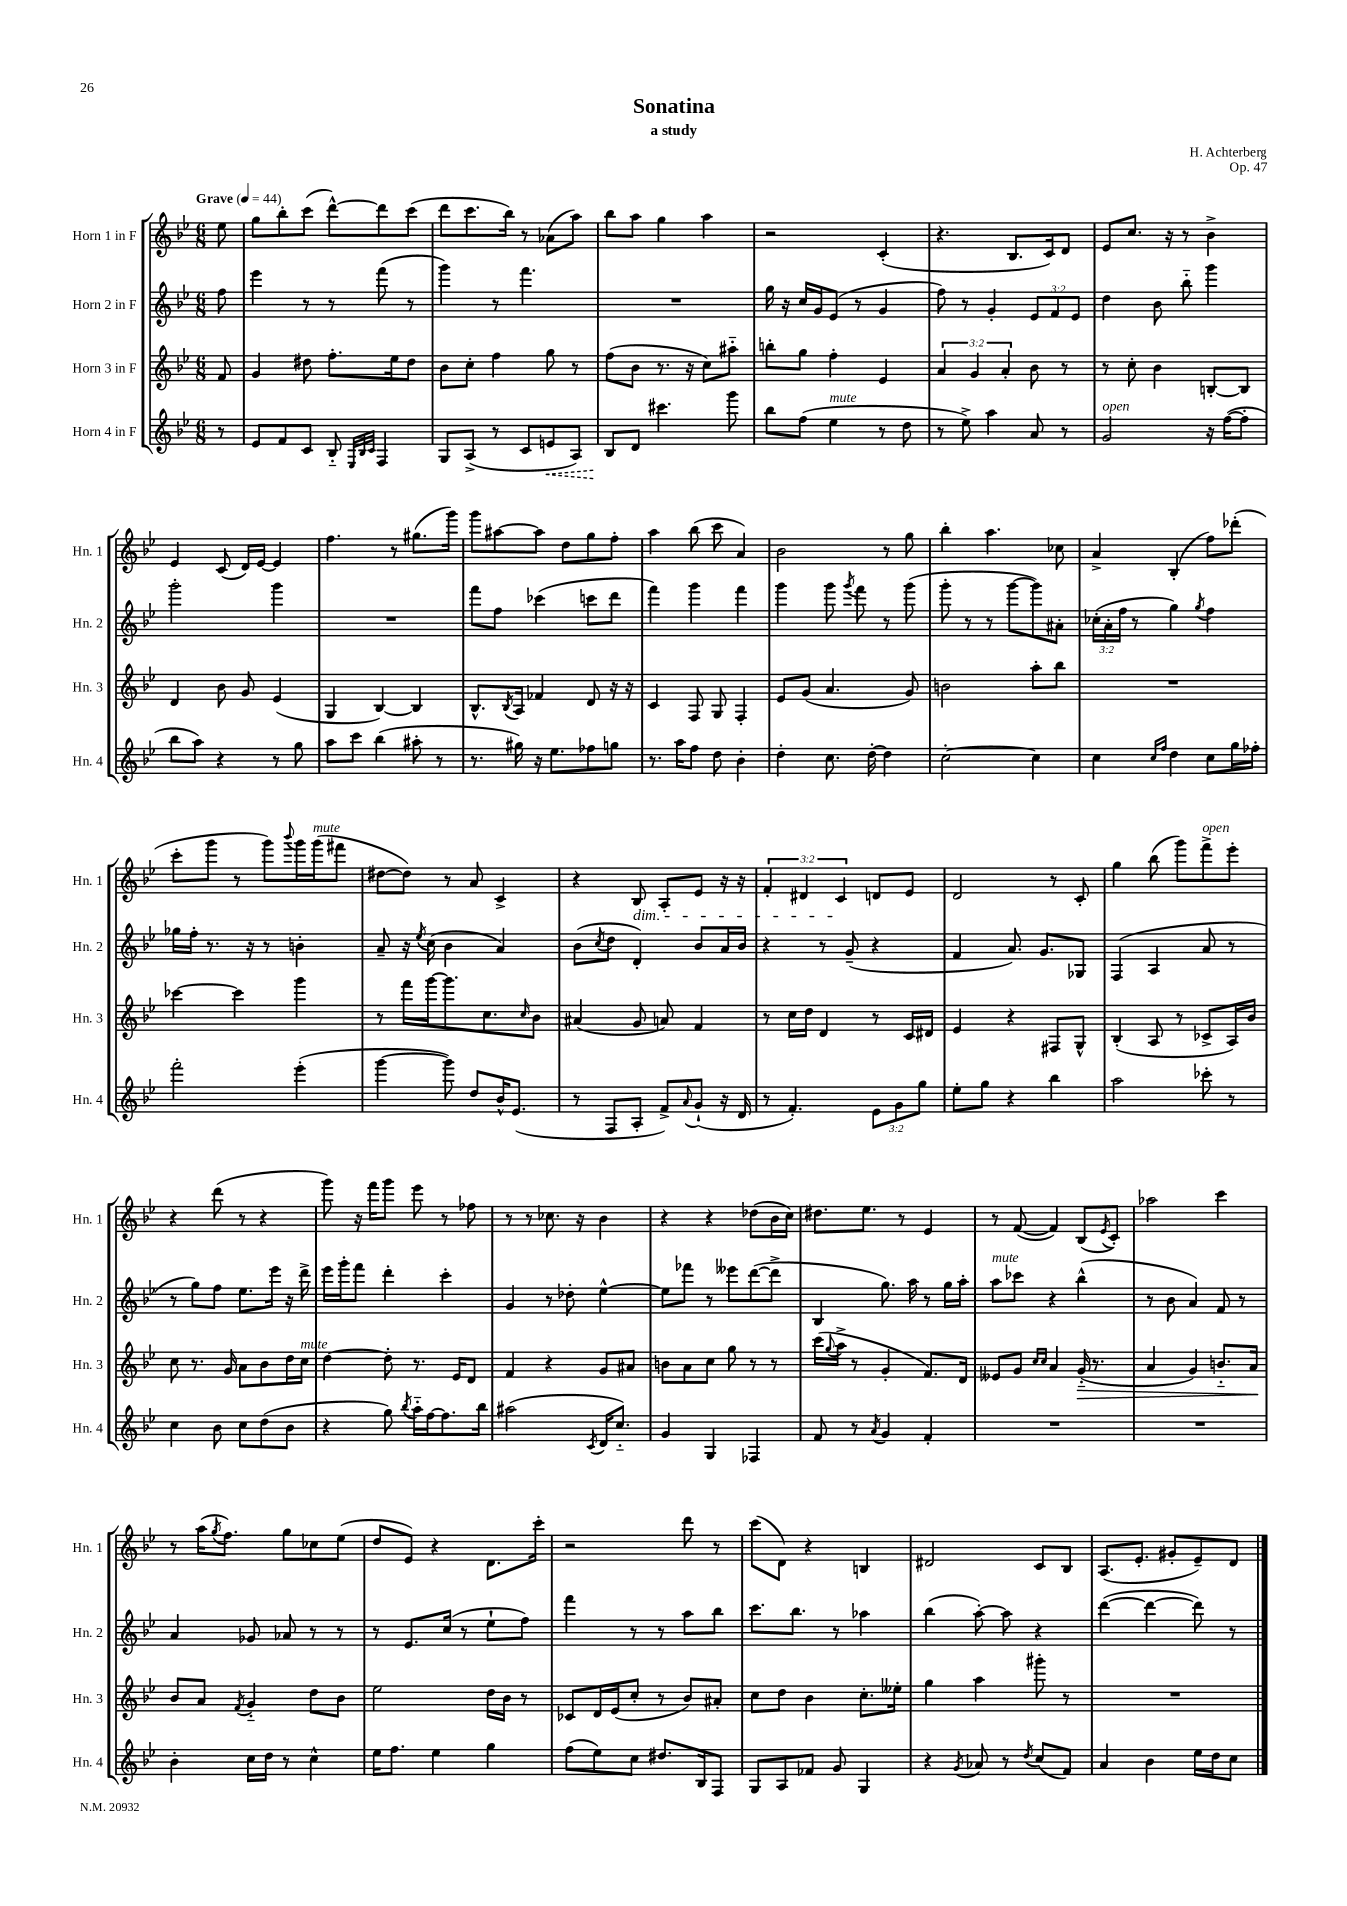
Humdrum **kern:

**kern	**dynam	**kern	**dynam	**kern	**kern
*part4	*part4	*part3	*part3	*part2	*part1
*staff4	*staff4	*staff3	*staff3	*staff2	*staff1
*I"Horn 4 in F	*	*I"Horn 3 in F	*	*I"Horn 2 in F	*I"Horn 1 in F
*I'Hn. 4	*	*I'Hn. 3	*	*I'Hn. 2	*I'Hn. 1
*clefG2	*	*clefG2	*	*clefG2	*clefG2
*k[b-e-]	*	*k[b-e-]	*	*k[b-e-]	*k[b-e-]
*M6/8	*	*M6/8	*	*M6/8	*M6/8
*MM44	*	*MM44	*	*MM44	*MM44
=	=	=	=	=	=
!	!	!	!	!	!LO:TX:a:B:t=Grave
8r	.	8f/	.	8ff\	8ee-\
=1	=1	=1	=1	=1	=1
8e-/L	.	4g/	.	4eee-\	8gg\L
8f/	.	.	.	.	8bb-'\
8c/J	.	8dd#X\	.	8r	(8ccc\J
8B-/	.	8.ff'\L	.	8r	[8ddd^^\L)
32qqE-/LLL	.	.	.	.	.
32qqB-/	.	.	.	.	.
32qqc/JJJ	.	.	.	.	.
4F/	.	.	.	(8fff\	8ddd\]
.	.	16ee-\k	.	.	.
.	.	8dd#\J	.	8r	(8ccc\J
=2	=2	=2	=2	=2	=2
8G/L	.	8b-\L	.	4ggg\)	8ddd\L
(8A^/J	.	8cc'\J	.	.	8.ccc\
8r	.	4ff\	.	8r	.
.	.	.	.	.	16bb-\Jk)
8c/L	.	.	.	4.fff\	8r
!	!LO:HP:b	!	!	!	!
8en/	<	8gg\	.	.	(8a-X\L
8A/J)	.	8r	.	.	8aa\J)
=3	=3	=3	=3	=3	=3
8B-/L	.	(8ff\L	.	2.r	8bb-\L
8d/J	[	8b-\J	.	.	8aa\J
4.ccc#X\	.	8.r	.	.	4gg\
.	.	16r	.	.	.
.	.	8cc\L)	.	.	4aa\
8ggg\	.	8aa#X\J	.	.	.
=4	=4	=4	=4	=4	=4
8bb-\L	.	8bbn'\L	.	16gg\	2r
.	.	.	.	16r	.
(8ff\J	.	8gg\J	.	16cc/LL	.
.	.	.	.	16g/J	.
!LO:TX:a:i:t=mute	!	!	!	!	!
4ee-\	.	4ff'\	.	(8e-/J	.
.	.	.	.	8r	.
8r	.	4e-/	.	4g/	(4c'/
8dd\	.	.	.	.	.
=5	=5	=5	=5	=5	=5
8r	.	6a/	.	8ff\)	4.r
8ee-^\)	.	.	.	8r	.
.	.	6g/	.	.	.
4aa\	.	.	.	4g'/	.
.	.	6a'/	.	.	.
.	.	.	.	.	8.B-/L
8a/	.	8b-\	.	12e-/L	.
.	.	.	.	.	16c/k)
.	.	.	.	12f/	.
8r	.	8r	.	.	8d/J
.	.	.	.	12e-/J	.
=6	=6	=6	=6	=6	=6
!LO:TX:a:i:t=open	!	!	!	!	!
2g/	.	8r	.	4dd\	8e-/L
.	.	8cc'\	.	.	8.cc/J
.	.	4b-\	.	8b-\	.
.	.	.	.	.	16r
.	.	.	.	8bb-\	8r
16r	.	[8Bn'/L	.	4ggg\	4b-^\
([16ff\KL	.	.	.	.	.
8ff'\J]	.	8B/J]	.	.	.
!!LO:LB:g=z
=7	=7	=7	=7	=7	=7
8bb-\L	.	4d/	.	2ggg'\	4e-/
8aa\J)	.	.	.	.	.
4r	.	8b-\	.	.	(8c/
.	.	8g/	.	.	16d/LL)
.	.	.	.	.	[16e-/JJ
8r	.	(4e-/	.	4ggg\	4e-/]
8gg\	.	.	.	.	.
=8	=8	=8	=8	=8	=8
8aa\L	.	4G/	.	2.r	4.ff\
8ccc\J	.	.	.	.	.
(4bb-\	.	[4B-/)	.	.	.
.	.	.	.	.	8r
8aa#X'\	.	4B-/]	.	.	(8.gg#X\L
8r	.	.	.	.	.
.	.	.	.	.	16ggg\Jk)
=9	=9	=9	=9	=9	=9
8.r	.	8.B-^^/L	.	8fff\L	8ggg\L
.	.	.	.	8ff\J	[8aa#X\
.	.	8qB-/	.	.	.
16gg#X\)	.	16A/Jk	.	.	.
16r	.	4f-X/	.	(4ccc-X\	8aa#\J]
8.ee-\L	.	.	.	.	.
.	.	.	.	.	8dd\L
8ff-X\	.	8d/	.	8cccn\L	8gg\
8ggn\J	.	16r	.	8ddd\J	8ff'\J
.	.	16r	.	.	.
=10	=10	=10	=10	=10	=10
8.r	.	4c/	.	4fff\)	4aa\
16aa\KL	.	.	.	.	.
8ff\J	.	8F/	.	4ggg\	(8bb-\
8dd\	.	8G/	.	.	8ccc\
4b-'\	.	4F'/	.	4fff\	4a/)
=11	=11	=11	=11	=11	=11
4dd'\	.	8e-/L	.	4ggg\	2b-\
.	.	(8g/J	.	.	.
8.cc\	.	4.a/	.	8ggg\	.
.	.	.	.	8qggg/	.
.	.	.	.	8fff\	.
[16dd'\	.	.	.	.	.
4dd\]	.	.	.	8r	8r
.	.	8g/)	.	(8ggg\	8gg\
=12	=12	=12	=12	=12	=12
[2cc'\	.	2bn\	.	8ggg'\	4bb-'\
.	.	.	.	8r	.
.	.	.	.	8r	4.aa\
.	.	.	.	[8ggg\L	.
4cc\]	.	8aa'\L	.	8ggg\])	.
.	.	8bb-\J	.	8a#X'\J	8cc-X\
=13	=13	=13	=13	=13	=13
4cc\	.	2.r	.	(24cc-X'\LL	4a^/
.	.	.	.	24a'\	.
.	.	.	.	24ff\JJ	.
.	.	.	.	8r	.
16qqcc/LL	.	.	.	.	.
16qqff/JJ	.	.	.	.	.
4dd\	.	.	.	4gg\)	(4B-'/
.	.	.	.	8qgg/	.
8cc\L	.	.	.	4ff\	8ff\L)
16gg\L	.	.	.	.	(8ddd-X'\J
16ff-X'\JJ	.	.	.	.	.
!!LO:LB:g=z
=14	=14	=14	=14	=14	=14
2fff'\	.	[4ccc-X\	.	16gg-X\LL	8ccc'\L
.	.	.	.	16ff'\JJ	.
.	.	.	.	8.r	8ggg\J
.	.	4ccc-\]	.	.	8r
.	.	.	.	16r	.
.	.	.	.	8r	8ggg\L)
.	.	.	.	.	8qqbbb-/
(4eee-'\	.	4ggg\	.	4bn'\	16ggg\L
!	!	!	!	!	!LO:TX:a:i:t=mute
.	.	.	.	.	(16ggg\J
.	.	.	.	.	8fff#X\J
=15	=15	=15	=15	=15	=15
[4ggg\	.	8r	.	8a~/	[8dd#X\L
.	.	16fff\LL	.	16r	8dd#\J])
.	.	.	.	8qee-/	.
.	.	[16ggg\J	.	(16cc\	.
8ggg\])	.	8.ggg\]	.	4b-\	8r
8dd/L	.	.	.	.	8a/
.	.	8.cc\	.	.	.
16b-^^/K	.	.	.	4a/)	4c^/
(8.e-/J	.	.	.	.	.
.	.	16qqcc/	.	.	.
.	.	8b-\J	.	.	.
=16	=16	=16	=16	=16	=16
8r	.	(4a#X/	.	(8b-\L	4r
.	.	.	.	8qcc/	.
8F/L	.	.	.	8dd\J	.
!	!	!	!	!	!LO:TX:b:i:t=dim.
8A'/J	.	8g/	.	4d'/)	8B-/
8f^/L)	.	8an/)	.	.	8A'/L
8qqa/	.	.	.	.	.
(8g`/J	.	4f/	.	8b-/L	8e-/J
16r	.	.	.	16a/L	16r
16d/	.	.	.	16b-/JJ	16r
=17	=17	=17	=17	=17	=17
8r	.	8r	.	4r	6f'/
4.f'/)	.	16cc\LL	.	.	.
.	.	.	.	.	6d#X/
.	.	16dd\JJ	.	.	.
.	.	4d/	.	8r	.
.	.	.	.	.	6c/
.	.	.	.	(8g~/	.
12e-\L	.	8r	.	4r	8dn/L
12g\	.	.	.	.	.
.	.	16c/LL	.	.	8e-/J
12gg\J	.	.	.	.	.
.	.	16d#X/JJ	.	.	.
=18	=18	=18	=18	=18	=18
8ee-'\L	.	4e-/	.	4f/	2d/
8gg\J	.	.	.	.	.
4r	.	4r	.	8.a/)	.
.	.	.	.	8.g/L	.
4bb-\	.	8F#X/L	.	.	8r
.	.	8G^^/J	.	8G-X/J	8c'/
=19	=19	=19	=19	=19	=19
2aa\	.	(4B-'/	.	(4F/	4gg\
.	.	8A/	.	4A/	(8bb-\
.	.	8r	.	.	8ggg\L)
!	!	!	!	!	!LO:TX:a:i:t=open
8ccc-X'\	.	8c-X^/L	.	8a/	8fff^\
8r	.	16A/L)	.	8r	8eee-'\J
.	.	16b-/JJ	.	.	.
!!LO:LB:g=z
=20	=20	=20	=20	=20	=20
4cc\	.	8cc\	.	8r	4r
.	.	8.r	.	8gg\L)	.
8b-\	.	.	.	8ff\J	(8ddd\
.	.	16g/	.	.	.
8cc\L	.	8a\L	.	8.ee-\L	8r
(8dd\	.	8b-\	.	.	4r
.	.	.	.	16eee-\Jk	.
8b-\J	.	16dd\L	.	16r	.
!	!	!LO:TX:a:i:t=mute	!	!	!
.	.	16cc\JJ	.	16ddd^\	.
=21	=21	=21	=21	=21	=21
4r	.	[4dd\	.	16eee-\LL	8ggg\)
.	.	.	.	16ggg'\J	.
.	.	.	.	8fff\J	16r
.	.	.	.	.	16fff\KL
8gg\)	.	8dd'\]	.	4ddd'\	8ggg\J
8qbb-/	.	.	.	.	.
16aa\LL	.	8.r	.	.	8eee-\
[16ff\J	.	.	.	.	.
8.ff\]	.	.	.	4ccc'\	8r
.	.	16e-/KL	.	.	.
.	.	8d/J	.	.	8ff-X\
16bb-\Jk	.	.	.	.	.
=22	=22	=22	=22	=22	=22
(2aa#X\	.	4f/	.	4g/	8r
.	.	.	.	.	8r
.	.	4r	.	8r	8.cc-X\
.	.	.	.	8dd-X'\	.
.	.	.	.	.	16r
8qc/	.	.	.	.	.
16d/KL	.	8g/L	.	[4ee-^^\	4b-\
8.cc/J)	.	.	.	.	.
.	.	8a#X/J	.	.	.
=23	=23	=23	=23	=23	=23
4g/	.	8bn\L	.	8ee-\L]	4r
.	.	8a\	.	8fff-X\J	.
4G/	.	8cc\J	.	8r	4r
.	.	8gg\	.	8eee--X\L	.
4F-X/	.	8r	.	([8ddd\	(8dd-X\L
.	.	8r	.	8ddd^\J]	16b-\L
.	.	.	.	.	16cc\JJ)
=24	=24	=24	=24	=24	=24
8f/	.	(16ccc\LL	.	4B-/	8.dd#X\L
.	.	8qqgg/	.	.	.
.	.	16aa^\JJ	.	.	.
8r	.	8r	.	.	.
.	.	.	.	.	8.ee-\J
8qa/	.	.	.	.	.
4g/	.	4g'/	.	8.gg\)	.
.	.	.	.	.	8r
.	.	.	.	16aa\	.
4f'/	.	8.f/L)	.	8r	4e-/
.	.	.	.	16gg\LL	.
.	.	16d/Jk	.	16aa'\JJ	.
=25	=25	=25	=25	=25	=25
!	!	!	!	!LO:TX:a:i:t=mute	!
2.r	.	8e--X/L	.	8aa\L	8r
.	.	8g/J	.	8ccc-X\J	([8f/
.	.	16qqcc/LL	.	.	.
.	.	16qqcc/JJ	.	.	.
.	.	4a/	.	4r	4f/])
!	!	!	!LO:HP:b	!	!
.	.	(16g/	>	(4bb-^^\	(8B-/L
.	.	8.r	.	.	.
.	.	.	.	.	8qe-/
.	.	.	.	.	8c'/J)
=26	=26	=26	=26	=26	=26
2.r	.	4a/	.	8r	2aa-X\
.	.	.	.	8b-\	.
.	.	4g/)	.	4a/)	.
.	.	8.bn/L	.	8f/	4ccc\
.	.	.	.	8r	.
.	.	16a/Jk	.	.	.
.	.	.	]	.	.
!!LO:LB:g=z
=27	=27	=27	=27	=27	=27
4b-'\	.	8b-/L	.	4a/	8r
.	.	8a/J	.	.	(16aa\KL
.	.	.	.	.	8qgg/
.	.	.	.	.	8.ff\J)
.	.	8qf/	.	.	.
16cc\LL	.	4g/	.	8g-X/	.
16dd\JJ	.	.	.	.	.
8r	.	.	.	8a-X/	8gg\L
4cc^^\	.	8dd\L	.	8r	8cc-X\
.	.	8b-\J	.	8r	(8ee-\J
=28	=28	=28	=28	=28	=28
16ee-\KL	.	2ee-\	.	8r	8dd/L
8.ff\J	.	.	.	.	.
.	.	.	.	8.e-/L	8e-/J)
4ee-\	.	.	.	.	4r
.	.	.	.	(16cc/Jk	.
.	.	.	.	8r	.
4gg\	.	16dd\LL	.	8ee-`\L	8.d\L
.	.	16b-\JJ	.	.	.
.	.	8r	.	8ff\J)	.
.	.	.	.	.	16ccc'\Jk
=29	=29	=29	=29	=29	=29
(8ff\L	.	8c-X/L	.	4fff\	2r
8ee-\)	.	16d/L	.	.	.
.	.	(16e-/J	.	.	.
8cc\J	.	8cc'/J	.	8r	.
8.dd#X/L	.	8r	.	8r	.
.	.	8b-/L)	.	8aa\L	8ddd\
16B-/k	.	.	.	.	.
8F/J	.	8a#X'/J	.	8bb-\J	8r
=30	=30	=30	=30	=30	=30
8G/L	.	8cc\L	.	8.ccc\L	(8ccc\L
8A/	.	8dd\J	.	.	8d\J)
.	.	.	.	8.bb-\J	.
8f-X/J	.	4b-\	.	.	4r
8g/	.	.	.	8r	.
4G/	.	8.cc'\L	.	4aa-X\	4Bn/
.	.	16ee--X'\Jk	.	.	.
=31	=31	=31	=31	=31	=31
4r	.	4gg\	.	(4bb-\	2d#X/
8qg/	.	.	.	.	.
8a-X/	.	4aa\	.	[8aa'\)	.
8r	.	.	.	8aa\]	.
8qdd/	.	.	.	.	.
(8cc/L	.	8ggg#X'\	.	4r	8c/L
8f/J)	.	8r	.	.	8B-/J
=32	=32	=32	=32	=32	=32
4a/	.	2.r	.	([4ddd\	(8.A/L
.	.	.	.	.	8.e-'/J
4b-\	.	.	.	4ddd\_	.
.	.	.	.	.	8g#X'/L
16ee-\LL	.	.	.	8ddd\])	8e-~/)
16dd\J	.	.	.	.	.
8cc\J	.	.	.	8r	8d/J
==	==	==	==	==	==
*-	*-	*-	*-	*-	*-
